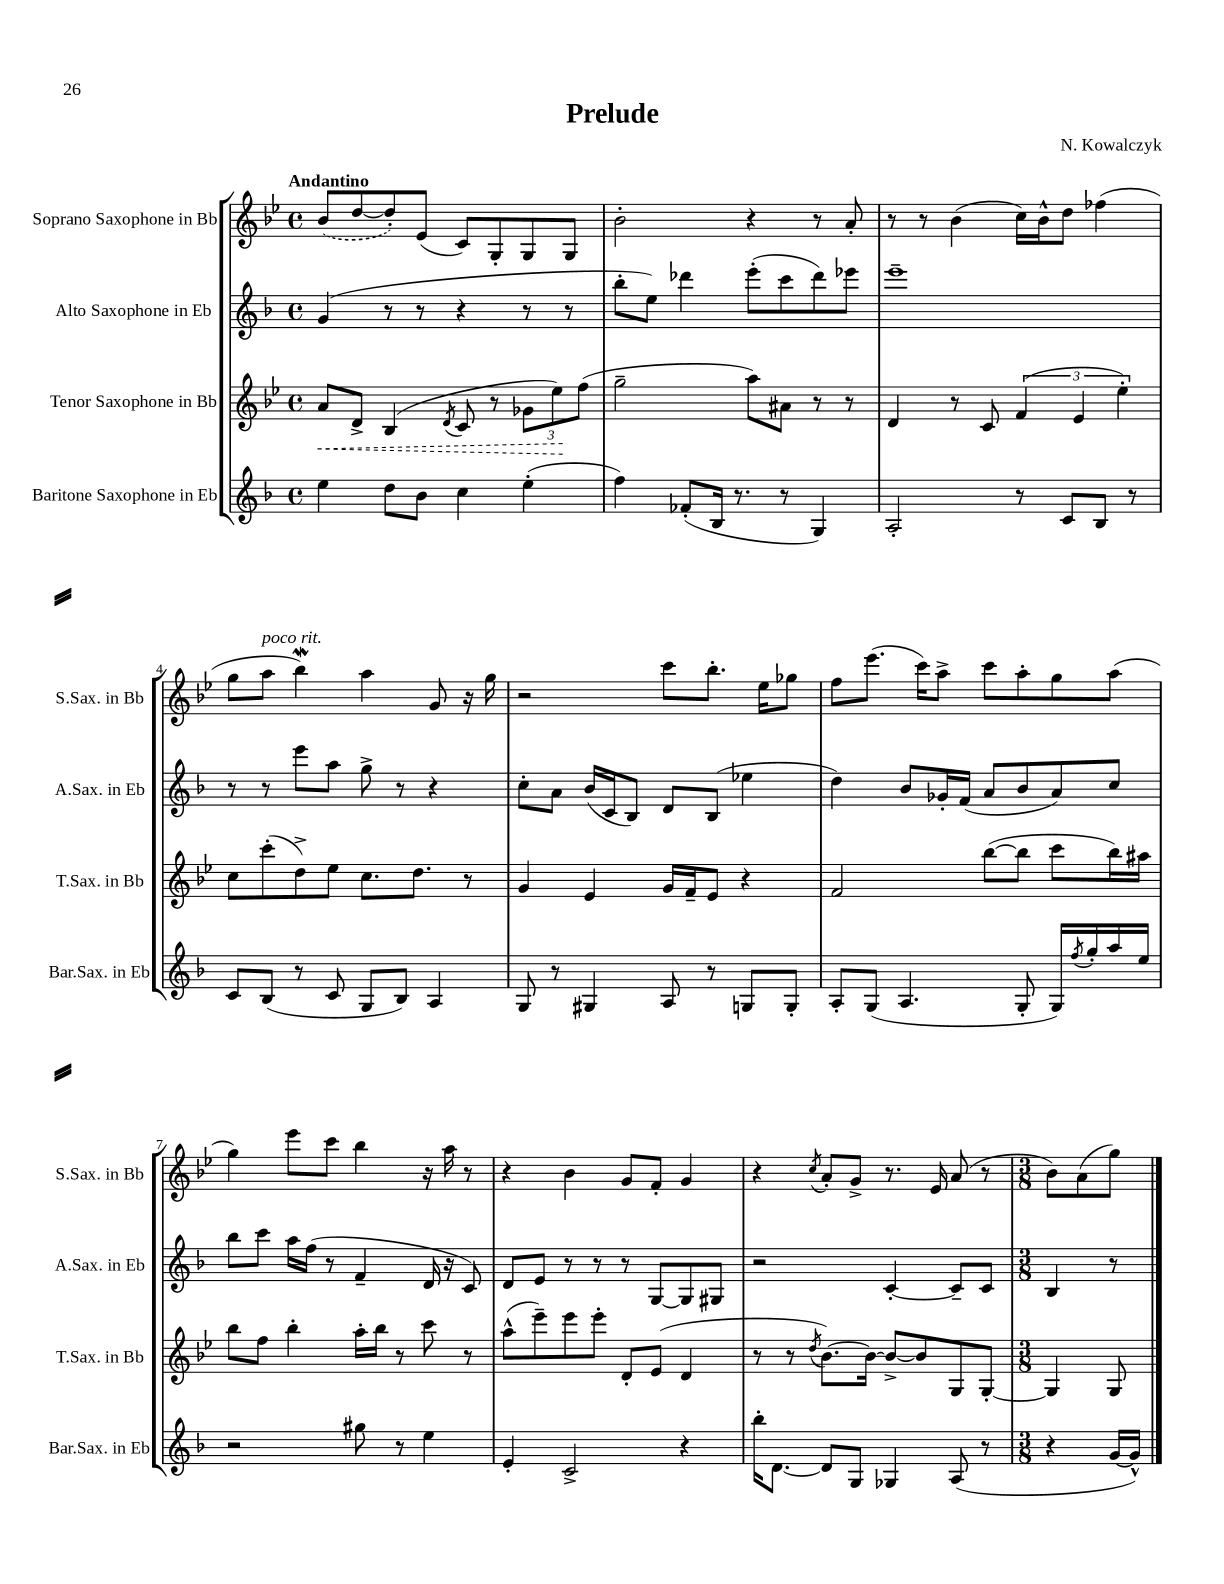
\header { title = "Prelude" composer = "N. Kowalczyk" }
<<
\new StaffGroup <<
\new Staff = "s0" \with { instrumentName = "Soprano Saxophone in Bb" shortInstrumentName = "S.Sax. in Bb" } {
    \clef treble \key bes \major \defaultTimeSignature \time 4/4 \tempo "Andantino"
    \once \slurDashed bes'8( d''8~ d''8-.) ees'8( c'8) g8-. g8 g8 |
    bes'2-. r4 r8 a'8-. |
    r8 r8 bes'4( c''16) bes'16-^ d''8 fes''4( |
    g''8 a''8^\markup { \italic "poco rit." } bes''4\mordent) a''4 g'8 r16 g''16 |
    r2 c'''8 bes''8.-. ees''16 ges''8 |
    f''8 ees'''8.( c'''16) a''8-> c'''8 a''8-. g''8 a''8( |
    g''4) ees'''8 c'''8 bes''4 r16 a''16 r8 |
    r4 bes'4 g'8 f'8-. g'4 |
    r4 \acciaccatura { c''8 } a'8-. g'8-> r8. ees'16 a'8( r8 |
    \numericTimeSignature \time 3/8 bes'8) a'8( g''8) \bar "|." |
}
\new Staff = "s1" \with { instrumentName = "Alto Saxophone in Eb" shortInstrumentName = "A.Sax. in Eb" } {
    \clef treble \key f \major \defaultTimeSignature \time 4/4
    g'4( r8 r8 r4 r8 r8 |
    bes''8-. e''8) des'''4 e'''8-.( c'''8 des'''8) ees'''8 |
    e'''1-- |
    r8 r8 e'''8 a''8 g''8-> r8 r4 |
    c''8-. a'8 bes'16( c'16 bes8) d'8 bes8( ees''4 |
    d''4) bes'8 ges'16-. f'16( a'8 bes'8 a'8) c''8 |
    bes''8 c'''8 a''16 f''16( r8 f'4-- d'16 r16 c'8) |
    d'8 e'8 r8 r8 r8 g8~ g8 gis8 |
    r2 c'4~-. c'8-- c'8 |
    \numericTimeSignature \time 3/8 bes4 r8 \bar "|." |
}
\new Staff = "s2" \with { instrumentName = "Tenor Saxophone in Bb" shortInstrumentName = "T.Sax. in Bb" } {
    \clef treble \key bes \major \defaultTimeSignature \time 4/4
    \once \override Hairpin.style = #'dashed-line a'8\< d'8-> bes4( \acciaccatura { d'8 } c'8 r8 \tuplet 3/2 { ges'8 ees''8\!) f''8( } |
    g''2-- a''8) ais'8 r8 r8 |
    d'4 r8 c'8 \tuplet 3/2 { f'4( ees'4 ees''4-.) } |
    c''8 c'''8-.( d''8->) ees''8 c''8. d''8. r8 |
    g'4 ees'4 g'16 f'16-- ees'8 r4 |
    f'2 bes''8~( bes''8 c'''8 bes''16) ais''16 |
    bes''8 f''8 bes''4-. a''16-. bes''16 r8 c'''8 r8 |
    a''8-^( ees'''8--) ees'''8 ees'''8-. d'8-. ees'8( d'4 |
    r8 r8 \acciaccatura { d''8 } bes'8.~) bes'16~ bes'8~-> bes'8 g8 g8~-. |
    \numericTimeSignature \time 3/8 g4 g8 \bar "|." |
}
\new Staff = "s3" \with { instrumentName = "Baritone Saxophone in Eb" shortInstrumentName = "Bar.Sax. in Eb" } {
    \clef treble \key f \major \defaultTimeSignature \time 4/4
    e''4 d''8 bes'8 c''4 e''4-.( |
    f''4) fes'8-.( bes16 r8. r8 g4) |
    a2-. r8 c'8 bes8 r8 |
    c'8 bes8( r8 c'8 g8 bes8) a4 |
    g8 r8 gis4 a8 r8 g8 g8-. |
    a8-. g8( a4. g8-. g16) \acciaccatura { f''8 } g''16-. a''16 e''16 |
    r2 gis''8 r8 e''4 |
    e'4-. c'2-> r4 |
    bes''16-. d'8.~ d'8 g8 ges4 a8( r8 |
    \numericTimeSignature \time 3/8 r4 g'16~ g'16-^) \bar "|." |
}
>>
>>
